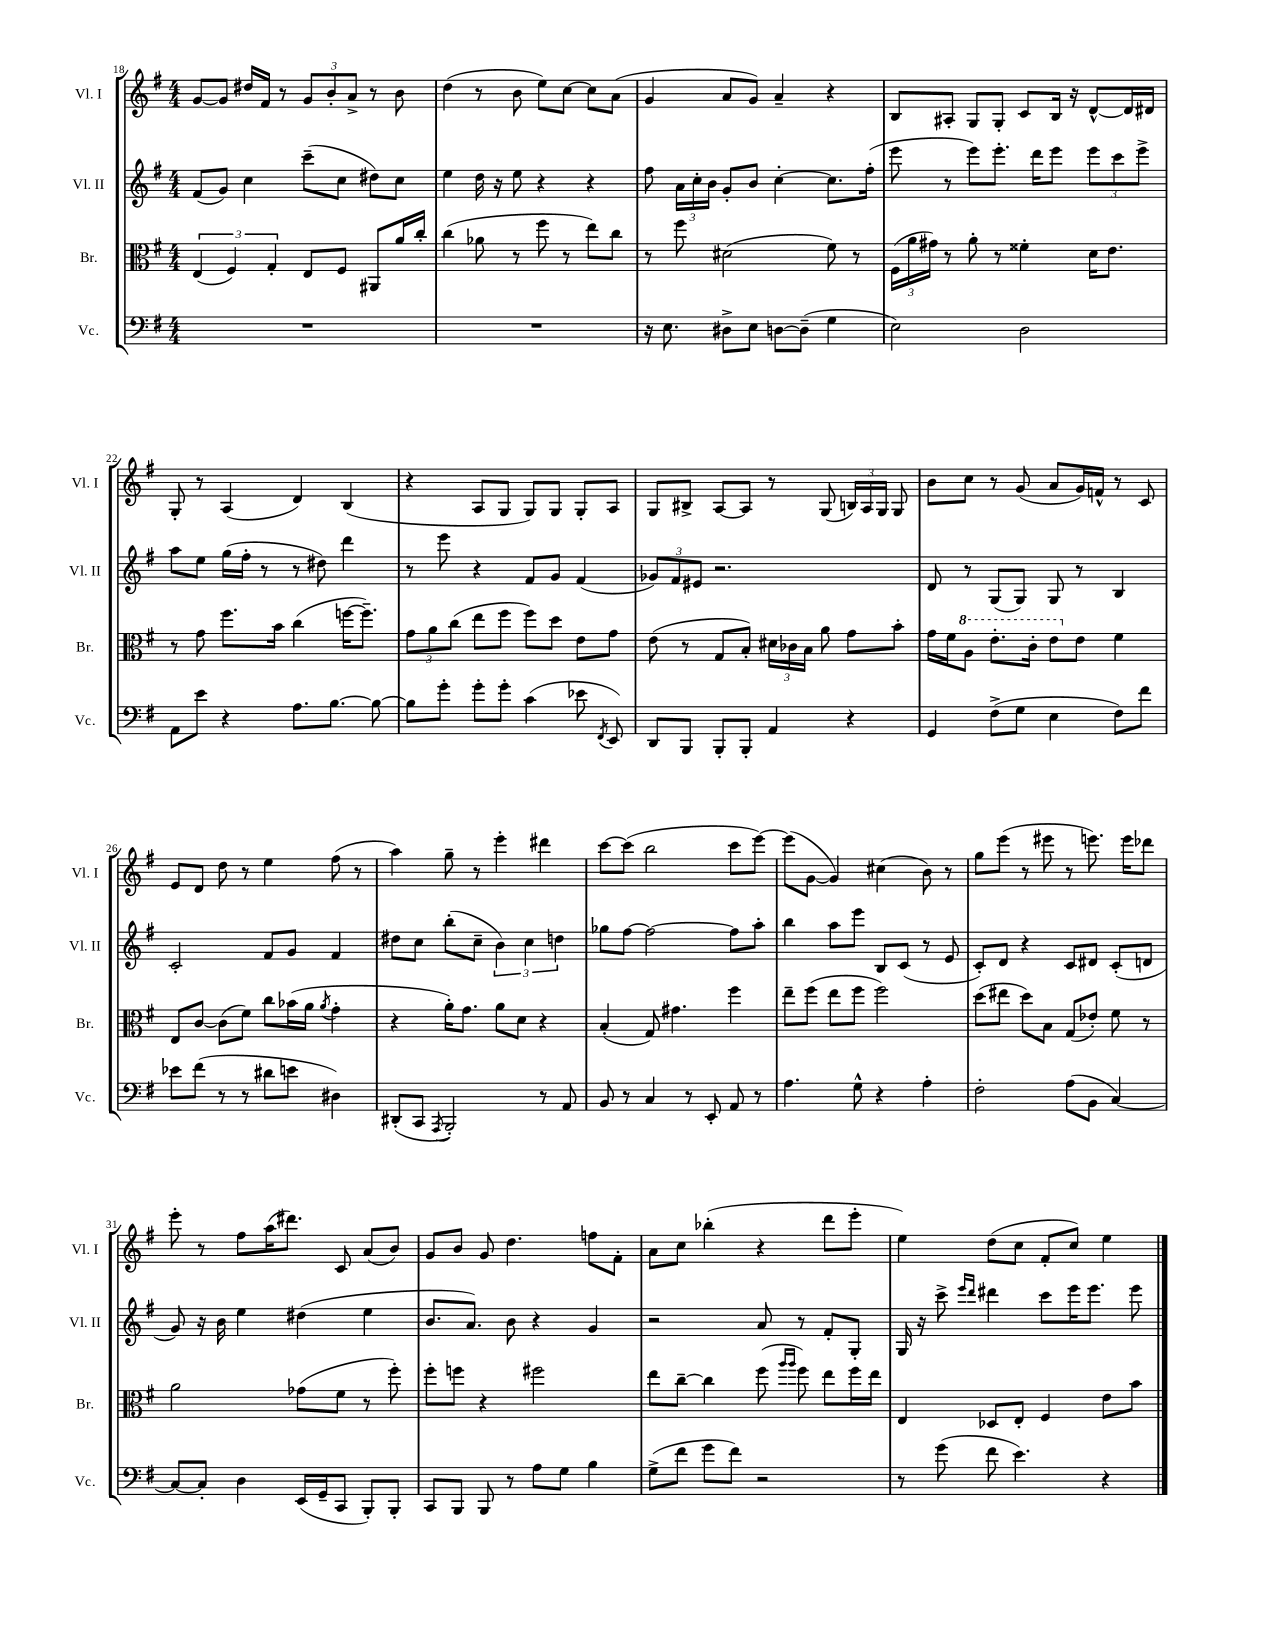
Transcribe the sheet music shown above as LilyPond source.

<<
\new StaffGroup <<
\new Staff = "s0" \with { instrumentName = "Vl. I" shortInstrumentName = "Vl. I" } {
    \clef treble \key g \major \numericTimeSignature \time 4/4
    \autoBeamOff g'8[~ g'8] dis''16[ fis'16] r8 \tuplet 3/2 { g'8[ b'8-. a'8]-> } r8 b'8 |
    d''4( r8 b'8 e''8[) c''8]~ c''8[ a'8]( |
    g'4 a'8[ g'8]) a'4-- r4 |
    b8[ ais8]-. g8[ g8]-. c'8[ b16] r16 d'8[~-^ d'16 dis'16] |
    g8-. r8 a4( d'4) b4( |
    r4 a8[ g8] g8[) g8] g8[-. a8] |
    g8[ bis8]-> a8[~ a8] r8 g8( \tuplet 3/2 { b16[) a16 g16] } g8 |
    b'8[ c''8] r8 g'8( a'8[ g'16) f'16]-^ r8 c'8 |
    e'8[ d'8] d''8 r8 e''4 fis''8( r8 |
    a''4) g''8-- r8 e'''4-. dis'''4 |
    c'''8[~ c'''8]( b''2 c'''8[ e'''8]~) |
    e'''8[( g'8]~ g'4) cis''4( b'8) r8 |
    g''8[ e'''8]( r8 eis'''8 r8 e'''8.) e'''16[ des'''8] |
    e'''8-. r8 fis''8[ a''16( dis'''8.]) c'8 a'8[( b'8]) |
    g'8[ b'8] g'8 d''4. f''8[ fis'8]-. |
    a'8[ c''8] bes''4-.( r4 d'''8[ e'''8]-. |
    e''4) d''8[( c''8] fis'8[-. c''8]) e''4 \bar "|." |
}
\new Staff = "s1" \with { instrumentName = "Vl. II" shortInstrumentName = "Vl. II" } {
    \clef treble \key g \major \numericTimeSignature \time 4/4
    \autoBeamOff fis'8[( g'8]) c''4 c'''8[--( c''8] dis''8[) c''8] |
    e''4 d''16 r16 e''8 r4 r4 |
    fis''8 \tuplet 3/2 { a'16[ c''16-. b'16] } g'8[-. b'8] c''4~-. c''8.[ fis''16]-.( |
    e'''8 r8 e'''8[) e'''8.]-. d'''16[ e'''8] \tuplet 3/2 { e'''8[ c'''8 e'''8]-> } |
    a''8[ e''8] g''16[( fis''16]-. r8 r8 dis''8) d'''4 |
    r8 e'''8 r4 fis'8[ g'8] fis'4( |
    \tuplet 3/2 { ges'8[) fis'8 eis'8] } r2. |
    d'8 r8 g8[( g8]) g8 r8 b4 |
    c'2-. fis'8[ g'8] fis'4 |
    dis''8[ c''8] b''8[-.( c''8]-- \tuplet 3/2 { b'4) c''4 d''4 } |
    ges''8[ fis''8]~ fis''2~ fis''8[ a''8]-. |
    b''4 a''8[ e'''8] b8[ c'8]( r8 e'8 |
    c'8[-.) d'8] r4 c'8[ dis'8] c'8[-.( d'8] |
    g'8) r16 b'16 e''4 dis''4( e''4 |
    b'8.[ a'8.]) b'8 r4 g'4 |
    r2 a'8 r8 fis'8[-. g8]-. |
    g16 r16 c'''8-> \grace { e'''16[ d'''16] } dis'''4 c'''8[ e'''16 e'''8.] e'''8 \bar "|." |
}
\new Staff = "s2" \with { instrumentName = "Br." shortInstrumentName = "Br." } {
    \clef alto \key g \major \numericTimeSignature \time 4/4
    \autoBeamOff \tuplet 3/2 { e4( fis4) g4-. } e8[ fis8] ais,8[ a'16 c''16]-. |
    c''4( aes'8 r8 fis''8 r8 e''8[) c''8] |
    r8 fis''8 dis'2( fis'8) r8 |
    \tuplet 3/2 { fis16[( a'16 gis'16]) } r8 a'8-. r8 fisis'4-. d'16[ e'8.] |
    r8 g'8 fis''8.[ b'16] c''4( f''16[~ f''8.]--) |
    \tuplet 3/2 { g'8[ a'8 c''8]( } e''8[ fis''8] fis''8[) d''8] e'8[ g'8] |
    e'8( r8 g8[ b8]-.) \tuplet 3/2 { dis'16[ ces'16 b16] } a'8 g'8[ b'8]-. |
    g'16[ fis'16 \ottava #1 a'8] e''8.[-. c''16]-. e''8[ \ottava #0 e'8] fis'4 |
    e8[ c'8]~ c'8[( fis'8]) c''8[ bes'16( a'16] \acciaccatura { a'8 } g'4-. |
    r4 a'16[-.) g'8.] a'8[ d'8] r4 |
    b4-.( g8) gis'4. fis''4 |
    e''8[-- fis''8]( e''8[ fis''8] fis''2) |
    d''8[( eis''8] d''8[) b8] g8[( ees'8]-.) fis'8 r8 |
    a'2 ges'8[( fis'8] r8 fis''8-.) |
    fis''8[-. f''8] r4 fis''2 |
    e''8[ c''8]~-- c''4 fis''8( \grace { a''16[ a''16] } fis''8) e''8[ fis''16 e''16] |
    e4 des8[ e8]-. fis4 e'8[ b'8] \bar "|." |
}
\new Staff = "s3" \with { instrumentName = "Vc." shortInstrumentName = "Vc." } {
    \clef bass \key g \major \numericTimeSignature \time 4/4
    \autoBeamOff R1 |
    R1 |
    r16 e8. dis8[-> e8] d8[~ d8]--( g4 |
    e2) d2 |
    a,8[ e'8] r4 a8.[ b8.]~ b8~ |
    b8[ g'8]-. g'8[-. g'8]-. c'4( ees'8 \acciaccatura { fis,8 } e,8) |
    d,8[ b,,8] b,,8[-. b,,8]-. a,4 r4 |
    g,4 fis8[->( g8] e4 fis8[) fis'8] |
    ees'8[ fis'8]( r8 r8 dis'8[ e'8] dis4) |
    dis,8[-.( c,8] \acciaccatura { a,,8 } b,,2-.) r8 a,8 |
    b,8 r8 c4 r8 e,8-. a,8 r8 |
    a4. g8-^ r4 a4-. |
    fis2-. a8[( b,8] c4~) |
    c8[~ c8]-. d4 e,16[( g,16-- c,8] b,,8[-.) b,,8]-. |
    c,8[ b,,8] b,,8 r8 a8[ g8] b4 |
    g8[->( fis'8] g'8[ fis'8]) r2 |
    r8 g'8( fis'8 e'4.) r4 \bar "|." |
}
>>
>>
\layout { \context { \Score currentBarNumber = #18 } }
